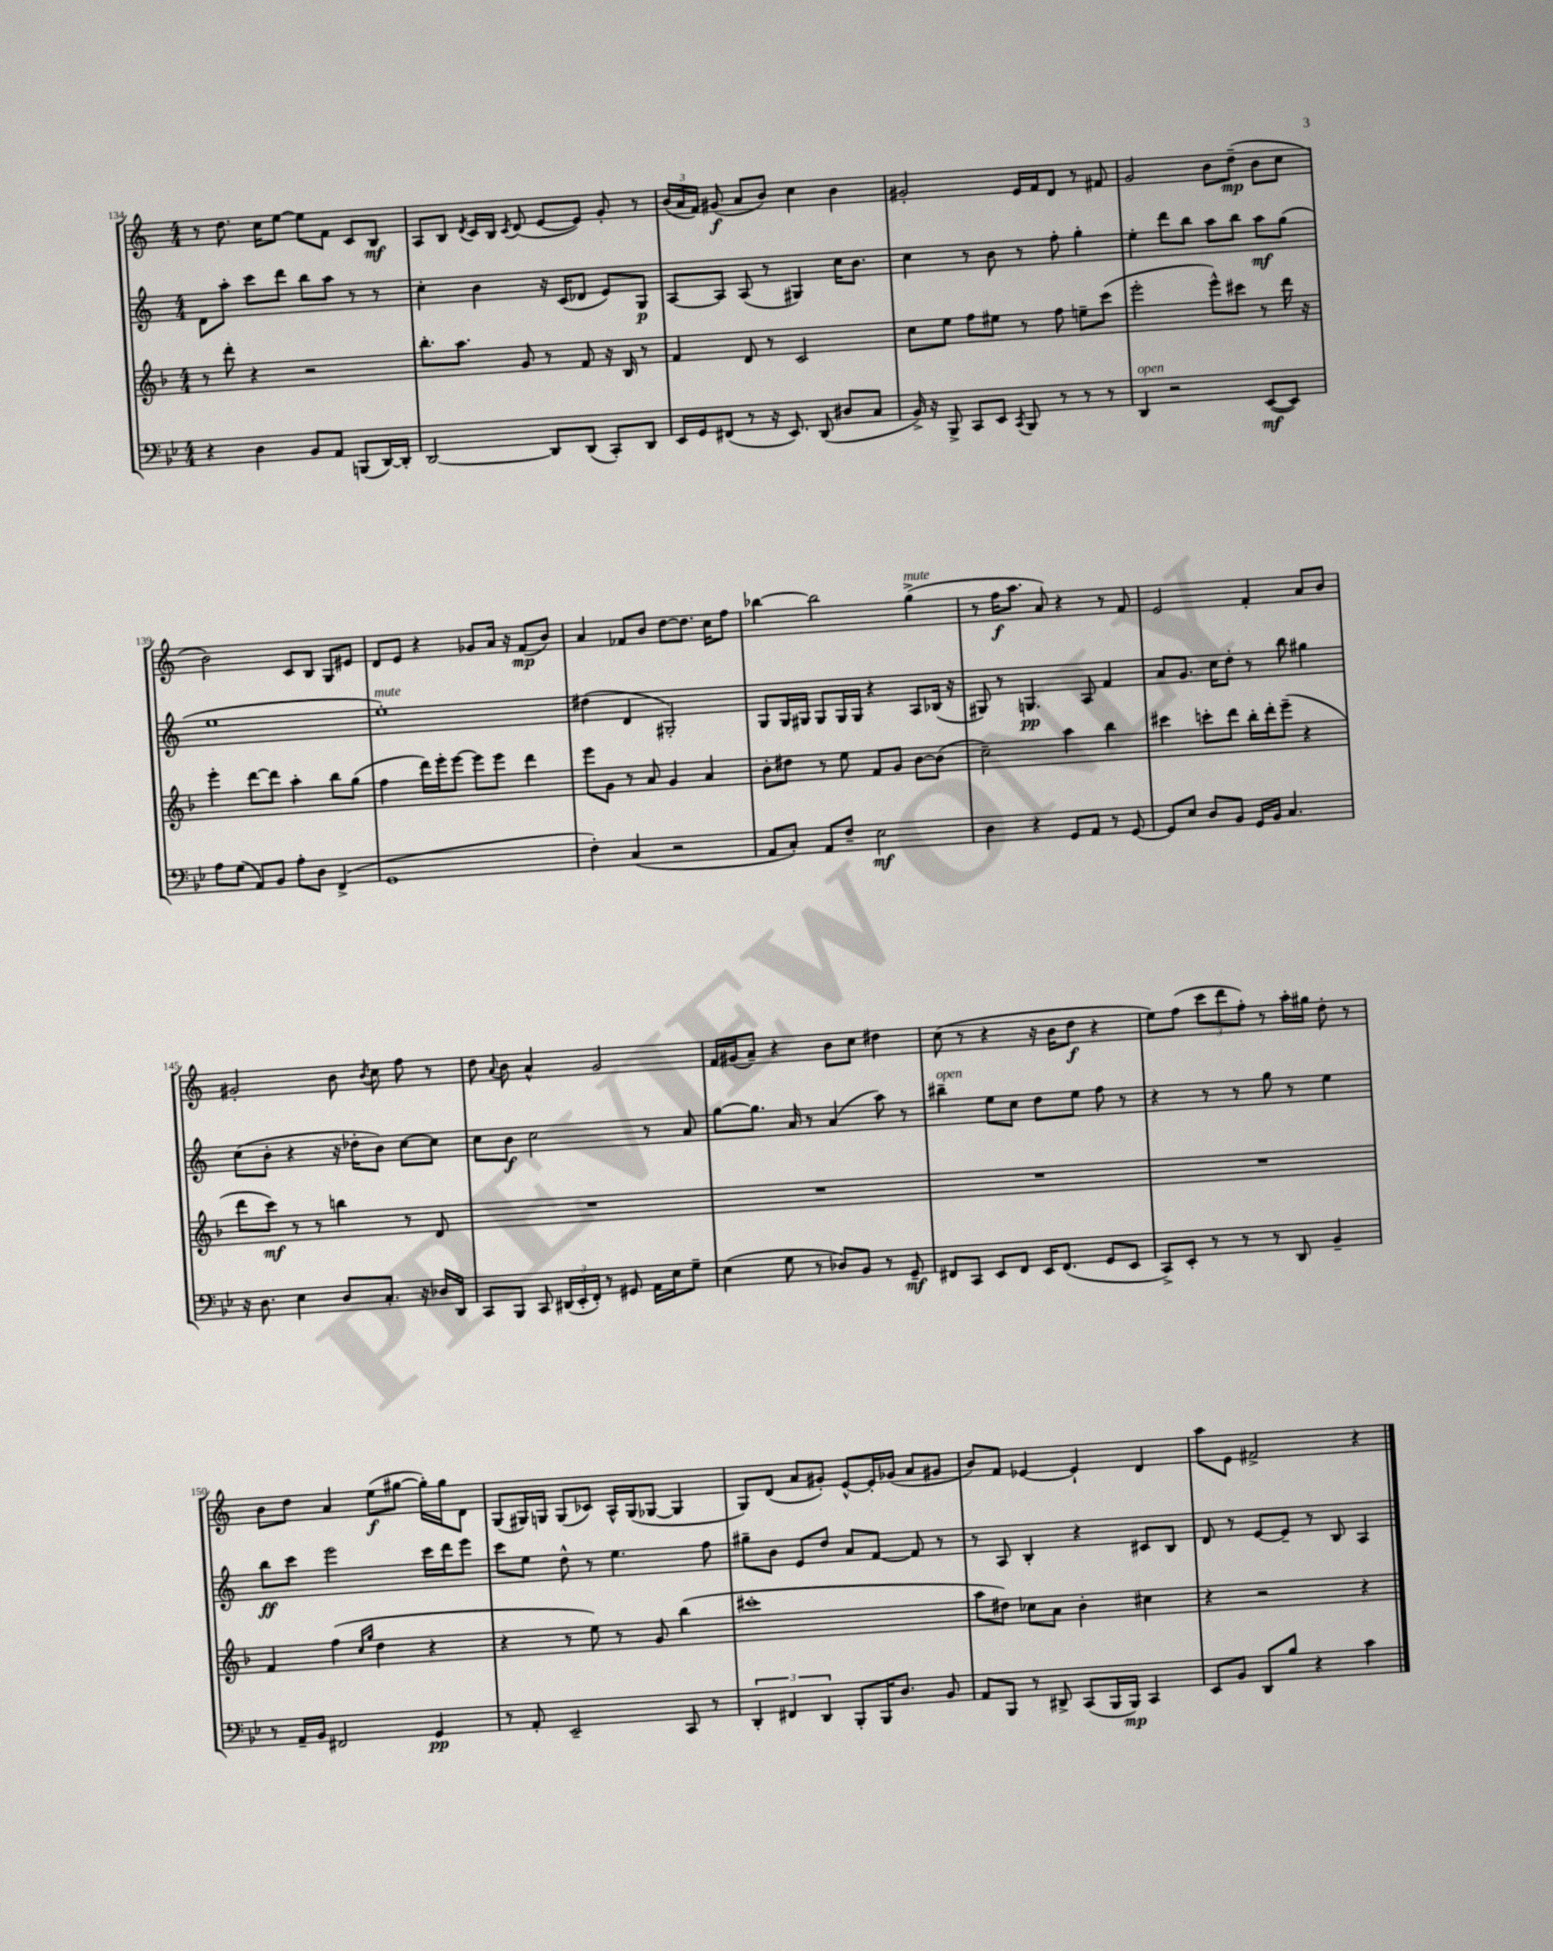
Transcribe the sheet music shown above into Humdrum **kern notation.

**kern	**kern	**kern	**kern
*staff4	*staff3	*staff2	*staff1
*clefF4	*clefG2	*clefG2	*clefG2
*k[b-e-]	*k[b-]	*k[]	*k[]
*M4/4	*M4/4	*M4/4	*M4/4
4r	8r	8d	8r
.	8ddd'	8aa'	8.dd
4D	4r	8ccc	.
.	.	.	16cc
.	.	8ddd	[8ee
8BB-	2r	8bb	8ee]
8AA	.	8aa	8f
(8BBB	.	8r	8c
[16DD)	.	8r	8B
16DD']	.	.	.
=	=	=	=
[2DD	8.bb-'	4cc'	8A
.	.	.	8B
.	8.aa	.	.
.	.	.	8qd
.	.	4b	16c
.	.	.	16B
.	.	.	8qc
.	8g	.	(8d
8DD]	8r	16r	[8e
.	.	(16c	.
(8DD	8f	8d-	8e])
8CC')	16r	8e)	8g'
.	16B-	.	.
8DD	8r	8G	8r
=	=	=	=
16EE-	4f	[8A	(24b
.	.	.	24a
16GG	.	.	.
.	.	.	24f)
(8FF#	.	8A]	(8g#
8r	8d	(8A	8a
16r	8r	8r	8b)
8.EE-)	.	.	.
.	2c	4G#)	4cc
(8DD	.	.	.
8D#	.	16cc	4b
.	.	8.b	.
8C	.	.	.
=	=	=	=
16BB-^)	8cc	4cc	2g#'
16r	.	.	.
8BBB-^	8ee	.	.
8CC	8ff	8r	.
8EE-	8ee#	8b	.
8qCC	.	.	.
8BBB-	8r	8r	16e
.	.	.	16f
8r	8ff	8ff'	8d
8r	8ee~	4gg'	8r
8r	(8ccc	.	8f#
=	=	=	=
4DD	2eee'	4ee'	2g
2r	.	8ddd	.
.	.	8bb	.
.	8eee^^)	8aa	8b
.	8ccc#	8bb	(8dd~
([8EE-	8r	8aa	8b
8EE-])	16ddd	(8gg	8cc
.	16r	.	.
=	=	=	=
8A	4eee'	1ee	2b)
(8G	.	.	.
8AA)	[8ddd	.	.
8BB-	8ddd]	.	.
8A'	4aa'	.	8c
8D	.	.	8B
(4FF^	8bb-	.	8G
.	(8gg	.	8e#
=	=	=	=
1GG	4ff	1ee')	8d
.	.	.	8e
.	16ddd)	.	4r
.	16eee'	.	.
.	[8eee	.	.
.	8eee]	.	8g-
.	8eee	.	16a
.	.	.	16r
.	4ddd	.	(8f
.	.	.	8b)
=	=	=	=
4F')	8eee	(4dd#	4a
.	8g	.	.
(4C	8r	4d	8f-
.	8a	.	8b
2r	4g	2G#')	[8dd
.	.	.	8.dd]
.	4a	.	.
.	.	.	16cc
.	.	.	8ff
=	=	=	=
8AA	8b-'	8G	[4bb-
8C')	8dd#	16G	.
.	.	16G#	.
8AA	8r	8G#	2bb-]
8F~	8ee	16G#	.
.	.	16G#	.
2E-	8f	4r	.
.	8g	.	.
.	[8b-	8A	(4gg^
.	(8b-]	(16B-	.
.	.	16r	.
=	=	=	=
4D	2cc~)	8G#)	8r
.	.	8r	16ff
.	.	.	8.aa
4r	.	4.G	.
.	.	.	8a)
8GG	4aa	.	4r
8AA	.	8A	.
8r	4bb-	4f	8r
[8GG	.	.	8f
=	=	=	=
8GG]	4ccc#	8a	2e
8E-	.	8.g	.
8D	8ccc'	.	.
.	.	16cc	.
8BB-	8ddd	8dd'	.
16GG	16bb-'	8r	4f'
16BB-	16ddd'	.	.
4.C	(8eee~	8bb	.
.	4r	4gg#	8a
.	.	.	8b
=	=	=	=
16r	8ddd	(8cc	2g#'
8.D	.	.	.
.	8ccc)	8b'	.
4E-	8r	4r	.
.	8r	.	.
8D	4bb	16r	8b
.	.	16dd-'	.
.	.	.	8qb
8.C'	.	8b)	8cc
.	8r	[8cc	8ff
16r	.	.	.
16D-	8d	8cc]	8r
16DD	.	.	.
=	=	=	=
8CC	1r	8cc	8dd
.	.	.	8qqa
8BBB-	.	8b	8b
8CC	.	2cc	4a^^
(24DD#	.	.	.
24EE-'	.	.	.
24FF')	.	.	.
8r	.	.	2g
8GG#	.	.	.
16AA	.	8r	.
16E-	.	.	.
8G~	.	8a	.
=	=	=	=
(4E-	1r	[8gg	16f
.	.	.	(16g#
.	.	8.gg]	8a~)
8G	.	.	4r
.	.	16a	.
8r	.	8r	.
8D-)	.	(4a	8b
8BB-	.	.	8cc
8r	.	8aa)	4dd#
8GG~	.	8r	.
=	=	=	=
8FF#	1r	4bb#~	(8cc
8CC	.	.	8r
8EE-	.	8ee	4r
8FF#	.	8cc	.
16EE-	.	8dd	16r
(8.FF#	.	.	16b
.	.	8ee	8dd
8GG	.	8ff	4r
8EE-	.	8r	.
=	=	=	=
8CC^)	1r	4r	8ee)
8EE-'	.	.	(8ff
8r	.	8r	12ccc
.	.	.	12ddd
8r	.	8r	.
.	.	.	12ff')
8r	.	8gg	8r
8DD	.	8r	16aa'
.	.	.	16gg#
4BB-~	.	4ee	8dd'
.	.	.	8r
=	=	=	=
8r	4f	8bb	8b
16AA~	.	8ccc	8dd
16BB-	.	.	.
2FF#	(4ff	2eee	4a
.	16qqcc	.	.
.	16qqgg	.	.
.	4dd	.	(8ee
.	.	.	[8gg#
4GG	4r	16ccc	16gg#'])
.	.	16ddd	16gg#
.	.	8eee	8d
=	=	=	=
8r	4r	8ccc	(8G
8AA'	.	8ee	16G#)
.	.	.	16G
2EE-~	8r	8dd^^	(8G
.	8ee)	8r	8c-)
.	8r	4.ee	16A^^
.	.	.	(16G
.	8g	.	[8G-
8CC	(4bb-	.	4G-]
8r	.	8ff	.
=	=	=	=
6DD'	1ccc#'	8gg#~	8G)
.	.	8b	(8d
6FF#	.	.	.
.	.	8e	8a
6DD	.	.	.
.	.	8dd	8g#')
8BBB-'	.	8a	[8e^^
16BBB-	.	[8f	16e']
8.D	.	.	(16g-
.	.	8f]	8a
8BB-	.	8r	8g#
=	=	=	=
8AA	8aa	8r	8b)
8BBB-	8dd#)	8A	8f
8r	8cc-	4B'	[4e-
8DD#^	8a	.	.
(8CC	4b-'	4r	4e-`]
16BBB-	.	.	.
16BBB-)	.	.	.
4CC	4cc#	8c#	4d
.	.	8B	.
=	=	=	=
8EE-	4r	8d	8aa
8BB-	.	8r	8e
8DD	2r	[8e	2f#^
8B-	.	8e~]	.
4r	.	8r	.
.	.	8B	.
4c	4r	4A	4r
==	==	==	==
*-	*-	*-	*-
